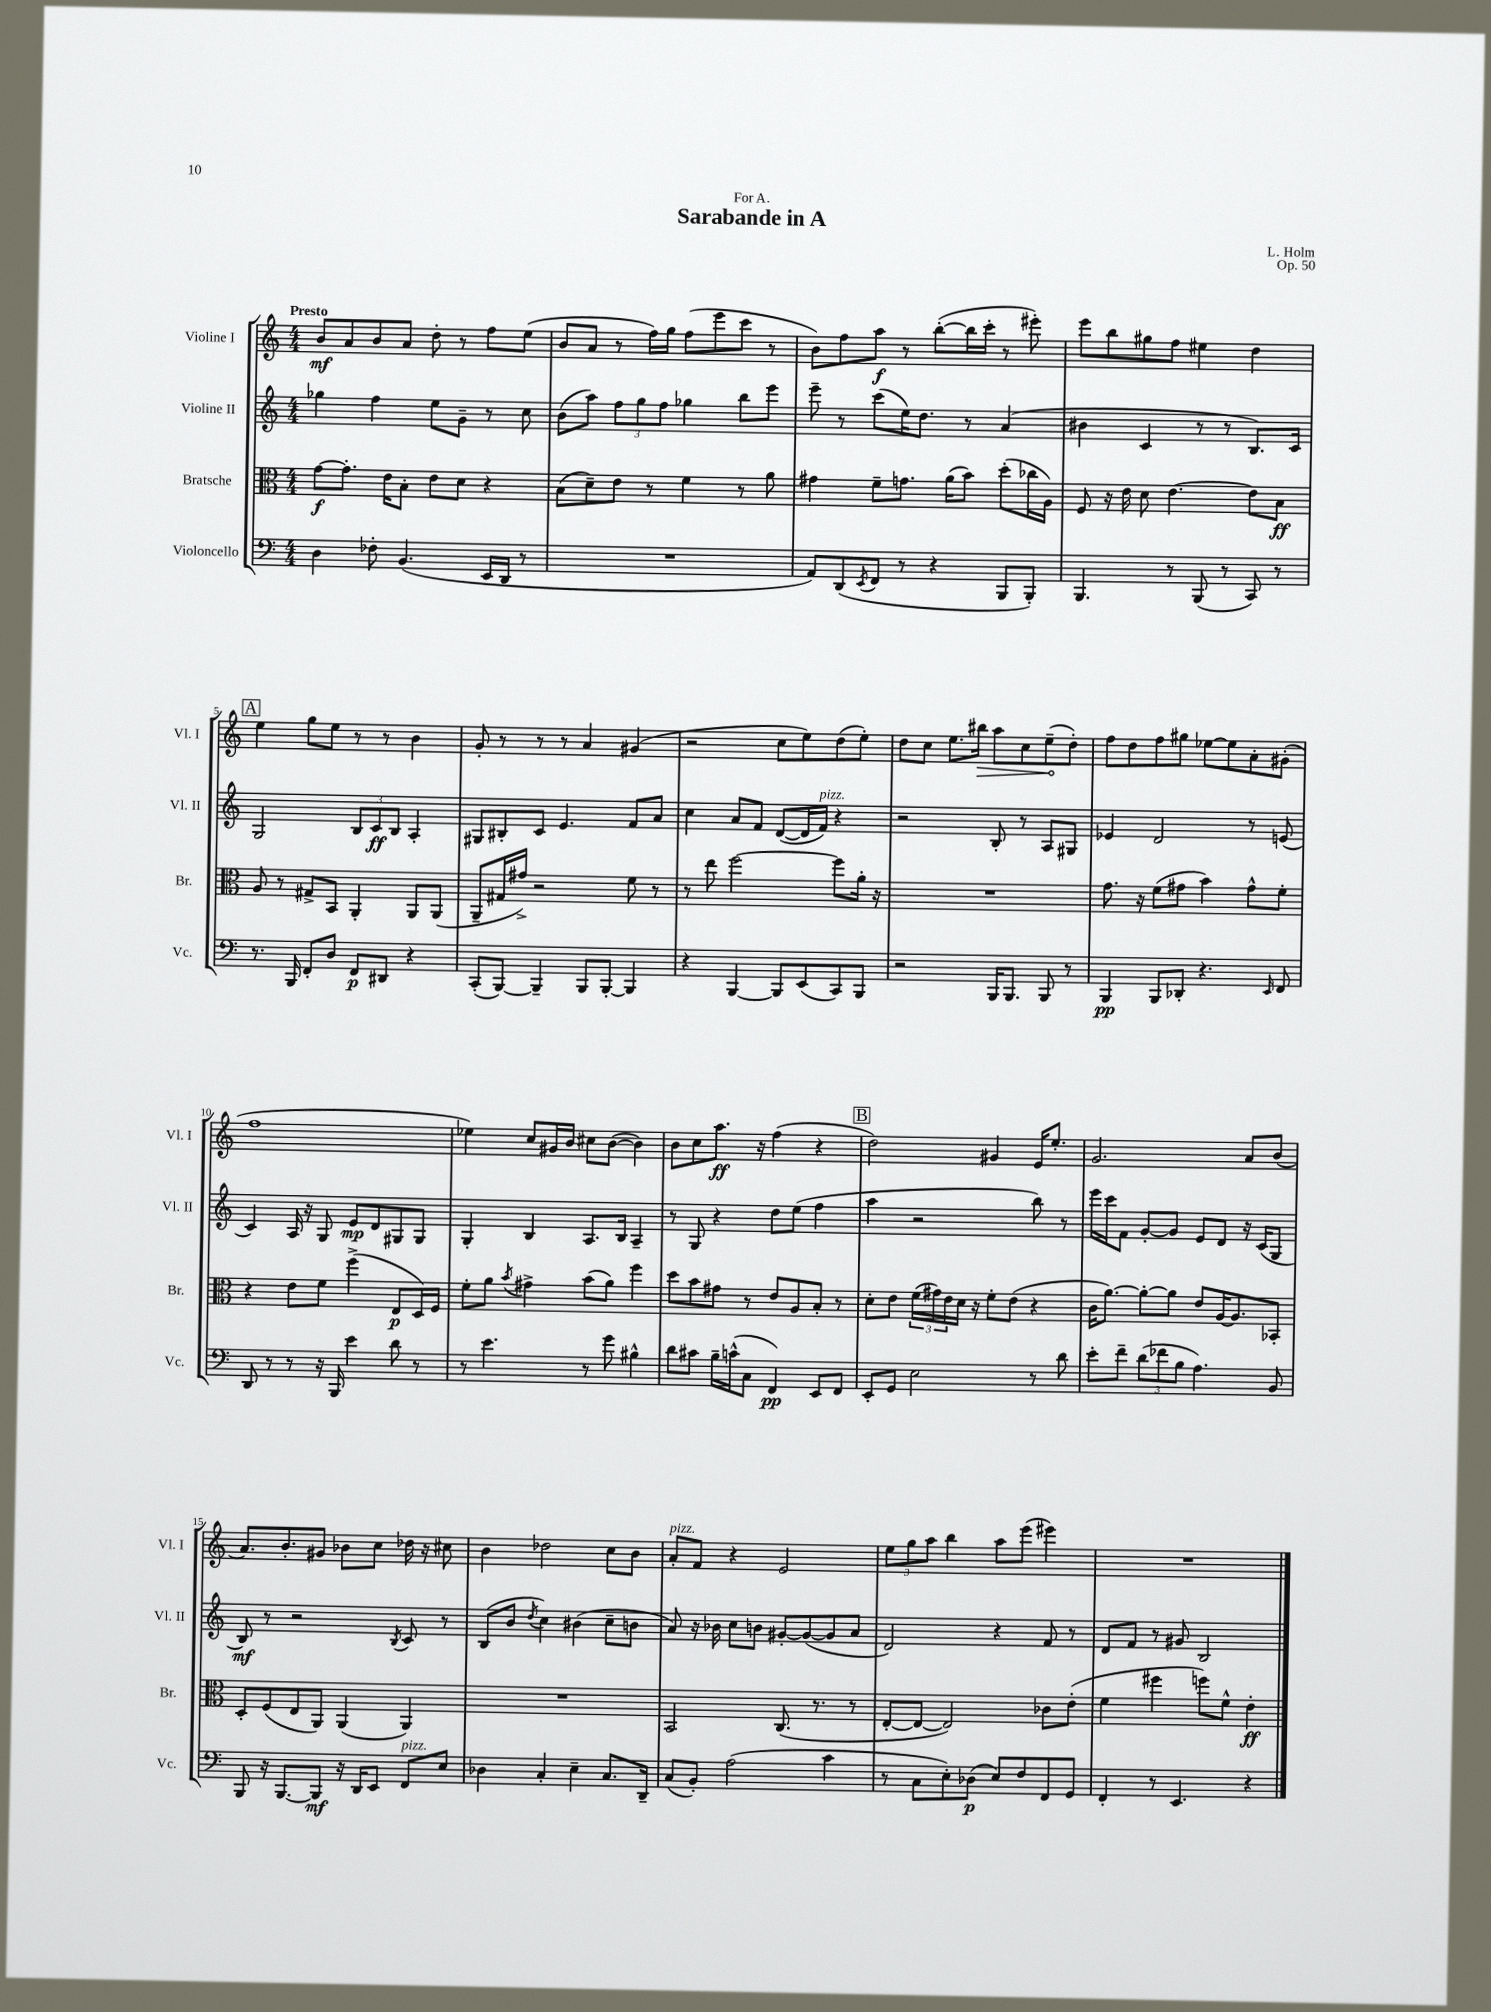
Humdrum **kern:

**kern	**kern	**kern	**kern
*staff4	*staff3	*staff2	*staff1
*clefF4	*clefC3	*clefG2	*clefG2
*k[]	*k[]	*k[]	*k[]
*M4/4	*M4/4	*M4/4	*M4/4
4D	[8g	4gg-	8b
.	8.g']	.	8a
8F-'	.	4ff	8b
.	16e	.	.
(4.BB	8B'	.	8a
.	8e	8ee	8dd'
.	8d	8g~	8r
16EE	4r	8r	8ff
16DD	.	.	.
8r	.	8cc	(8ee
=	=	=	=
1r	(8B	(8b	8b
.	8d~)	8aa)	8a
.	8e	12ff	8r
.	.	12gg	.
.	8r	.	16ff)
.	.	12ff	.
.	.	.	16gg
.	4f	4gg-	(8ff
.	.	.	8eee
.	8r	8bb	8ccc
.	8a	8eee	8r
=	=	=	=
8AA)	4g#	8eee~	8b)
(8DD	.	8r	8ff
8qEE	.	.	.
8FF	8f~	(8ccc	8aa
8r	8.g	16ee)	8r
.	.	8.dd	.
4r	.	.	([8bb'
.	(16a	.	.
.	8b)	8r	16bb]
.	.	.	16ccc'
8BBB	(8dd'	(4a	8r
8BBB')	16cc-	.	8eee#')
.	16A)	.	.
=	=	=	=
4.BBB	8F	4b#	8eee
.	16r	.	8bb
.	16e	.	.
.	8d	4c	8gg#
8r	[4.e	.	8ff
(8BBB	.	8r	4ee#
8r	.	8r	.
8CC)	8e]	8.B)	4dd
8r	8B	.	.
.	.	16c	.
=	=	=	=
8.r	8A	2G	4ee
.	8r	.	.
16BBB	.	.	.
8FF'	8G#^	.	8gg
8D	8BB	.	8ee
8FF	4AA'	12B	8r
.	.	12c	.
8DD#	.	.	8r
.	.	12B	.
4r	8AA	4A'	4b
.	(8AA	.	.
=	=	=	=
(8CC'	8AA~	8G#	8g'
[8BBB)	16G#	8B#'	8r
.	16g#^)	.	.
4BBB~]	2r	8c	8r
.	.	4.e	8r
8BBB	.	.	4a
[8BBB'	.	.	.
4BBB]	8f	8f	(4g#
.	8r	8a	.
=	=	=	=
4r	8r	4cc	2r
.	8ee	.	.
[4BBB	[2ff	8a	.
.	.	8f	.
8BBB]	.	([8d	8cc
(8EE	.	16d]	8ee)
.	.	16f)	.
8CC)	8ff]	4r	(8dd
8BBB	16a'	.	8ee')
.	16r	.	.
=	=	=	=
2r	1r	2r	8dd
.	.	.	8cc
.	.	.	8.ee
.	.	.	16bb#
16BBB	.	8B'	8aa
8.BBB	.	.	.
.	.	8r	8cc
8BBB	.	8A	(8ee~
8r	.	8G#	8dd')
=	=	=	=
4BBB	8.g	4e-	8ff
.	.	.	8dd
.	16r	.	.
8BBB	(8f	2d	8ff
8DD-'	8g#	.	8gg#
4.r	4b)	.	[8ee-
.	.	.	8ee-]
.	8g#^^	8r	8a'
16qqEE	.	.	.
8FF	8f'	(8e	(8g#'
=	=	=	=
8DD	4r	4c)	1ff
8r	.	.	.
8r	8e	16A	.
.	.	16r	.
16r	8f	8G	.
16BBB	.	.	.
4e	(4ff^	8e	.
.	.	8d	.
8d	8E	8G#	.
8r	16D)	8G#	.
.	16F	.	.
=	=	=	=
8r	8f'	4G'	4ee-)
4.e	8a	.	.
.	8qb	.	.
.	4g#^	4B	8cc
.	.	.	16g#
.	.	.	16b
8r	(8b	8.A	8cc#
8g	8a)	.	([8b
.	.	16B	.
4B#^^	4ff	4A~	4b])
=	=	=	=
8d	8dd	8r	8b
8c#	8b	8G	8cc
16B~	8g#	4r	8.aa
(16c^^	.	.	.
8C	8r	.	.
.	.	.	16r
4FF)	8e	8dd	(4ff
.	8A	(8ee	.
8EE	8B'	4ff	4r
8FF	8r	.	.
=	=	=	=
8EE'	8d'	4aa	2dd)
8GG	8e	.	.
2E	(24f	2r	.
.	24g#)	.	.
.	24e	.	.
.	16d	.	.
.	16r	.	.
.	8f'	.	4g#
.	(8e	.	.
8r	4r	8bb)	16e
.	.	.	8.ee'
8d	.	8r	.
=	=	=	=
8e'	16c	16eee	2.g
.	[8.a)	16ccc	.
8f~	.	8f	.
(12d	8a'_	[8g'	.
12f-	.	.	.
.	8a]	8g]	.
12B	.	.	.
4.A)	8e	8e	.
.	[16A	8d	.
.	8.A]	.	.
.	.	16r	8a
.	.	(16c	.
8BB	8BB-'	8G	(8b
=	=	=	=
8BBB	8D'	8B)	8.a)
16r	(8F	8r	.
[8.BBB	.	.	8.b'
.	8E	2r	.
8BBB]	8AA)	.	8g#
16r	(4AA	.	8b-
16DD	.	.	.
8EE	.	.	8cc
.	.	8qB	.
8FF	4AA)	8c	16dd-
.	.	.	16r
8E	.	8r	8cc#
=	=	=	=
4D-	1r	(8B	4b
.	.	8b	.
.	.	8qdd	.
4C'	.	4cc)	2dd-
4E~	.	(4b#	.
8.C	.	8cc~	8cc
.	.	8b	8b
16DD~	.	.	.
=	=	=	=
(8C	2BB	8a)	8a'
8BB')	.	16r	8f
.	.	16b-	.
(2A	.	8cc	4r
.	.	8b	.
.	(8.C	[8g#'	2e
.	.	(8g#_	.
.	8.r	.	.
4c	.	8g#]	.
.	8r	8a	.
=	=	=	=
8r	[8E'	2d)	12ee
.	.	.	12gg
8C	8E_	.	.
.	.	.	12aa
8E')	2E])	.	4bb
(8D-	.	.	.
8E)	.	4r	8aa
8F	.	.	(8eee
8FF	8c-	8f	4eee#)
8GG	(8e'	8r	.
=	=	=	=
4FF'	4f	8d	1r
.	.	8f	.
8r	4ff#	8r	.
4.EE	.	8g#	.
.	8ff)	2B	.
.	8f^^	.	.
4r	4e'	.	.
==	==	==	==
*-	*-	*-	*-
